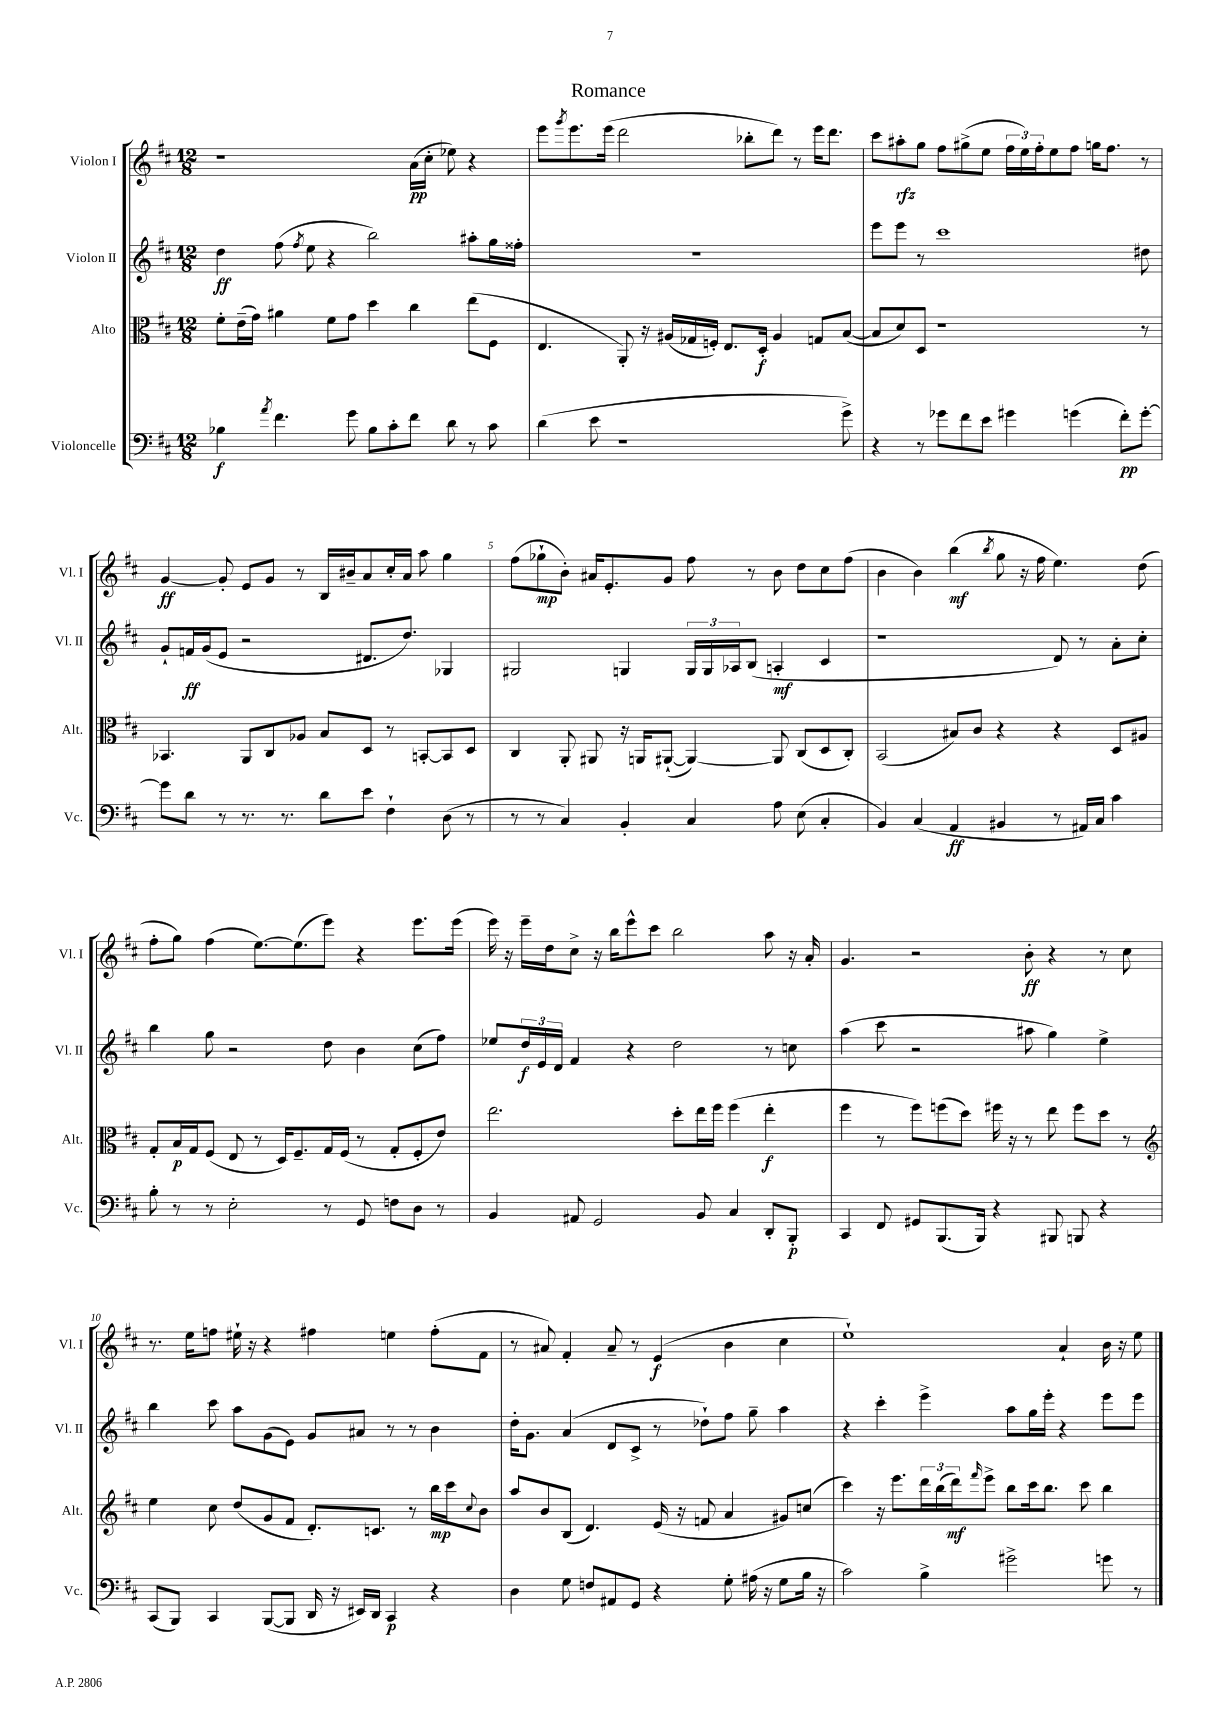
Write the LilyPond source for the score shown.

\header { title = "Romance" }
<<
\new StaffGroup <<
\new Staff = "s0" \with { instrumentName = "Violon I" shortInstrumentName = "Vl. I" } {
    \clef treble \key d \major \numericTimeSignature \time 12/8
    r1 a'16\pp( cis''16-. ees''8) r4 |
    e'''8 \acciaccatura { g'''8 } e'''8. e'''16( d'''2 bes''8-. d'''8) r8 e'''16 d'''8. |
    cis'''8 ais''8-.\rfz g''8 fis''8 gis''8->( e''8 \tuplet 3/2 { fis''16 e''16) fis''16-. } e''8 fis''8 g''16 fis''8. r8 |
    g'4~\ff g'8-. e'8 g'8 r8 b16 bis'16-- a'8 cis''16-. a'16 a''8 g''4 |
    fis''8( ges''8-!\mp b'8-.) ais'16 e'8.-. g'8 fis''8 r8 b'8 d''8 cis''8 fis''8( |
    b'4 b'4) b''4\mf( \acciaccatura { b''8 } g''8 r16 fis''16 e''4.) d''8( |
    fis''8-. g''8) fis''4( e''8.~) e''8.( e'''8) r4 e'''8. e'''16( |
    e'''16) r16 e'''16-- d''16 cis''8-> r16 b''16 e'''8-^ cis'''8 b''2 a''8 r16 a'16-. |
    g'4. r2 b'8-.\ff r4 r8 cis''8 |
    r8. e''16 f''8 eis''16-! r16 r4 fis''4 e''4 fis''8-.( fis'8 |
    r8 ais'8) fis'4-. ais'8-- r8 e'4\f( b'4 cis''4 |
    e''1-!) a'4-! b'16 r16 e''8 \bar "|." |
}
\new Staff = "s1" \with { instrumentName = "Violon II" shortInstrumentName = "Vl. II" } {
    \clef treble \key d \major \numericTimeSignature \time 12/8
    d''4\ff fis''8( \acciaccatura { fis''8 } e''8 r4 b''2) ais''8-. g''16 fisis''16-. |
    r1. |
    e'''8 e'''8 r8 cis'''1 dis''8 |
    g'8-! f'16\ff g'16( e'8 r2 dis'8. d''8.) ges4 |
    gis2 g4 \tuplet 3/2 { g16 g16 aes16 } b8( a4-.\mf cis'4 |
    r1 d'8) r8 a'8-. cis''8-. |
    b''4 g''8 r2 d''8 b'4 cis''8( fis''8) |
    ees''8 \tuplet 3/2 { d''16\f e'16 d'16 } fis'4 r4 d''2 r8 c''8 |
    a''4( cis'''8 r2 ais''8 g''4) e''4-> |
    b''4 cis'''8 a''8 g'8( e'8) g'8 ais'8 r8 r8 b'4 |
    d''16-. g'8. a'4( d'8 cis'8-> r8 des''8-!) fis''8 g''8-- a''4 |
    r4 cis'''4-. e'''4-> a''8 g''16 e'''16-. r4 e'''8 e'''8 \bar "|." |
}
\new Staff = "s2" \with { instrumentName = "Alto" shortInstrumentName = "Alt." } {
    \clef alto \key d \major \numericTimeSignature \time 12/8
    fis'8-. e'16--( g'16) ais'4 fis'8 g'8 d''4 cis''4 e''8( fis8 |
    e4. a,8-.) r16 ais16( ges16 f16-.) e8. d16-.\f ais4 g8 b8~( |
    b8 d'8) d8 r1 r8 |
    bes,4. a,8 cis8 aes8 b8 d8 r8 b,8~-. b,8 d8 |
    cis4 a,8-. ais,8 r16 a,16 ais,8~-!( ais,4~) ais,8 cis8( d8 cis8-.) |
    b,2( bis8) cis'8 r4 r4 d8 ais8 |
    g8-. b16\p g16 fis8( e8 r8 d16) fis8.-- g16 fis16( r8 g8-. fis8-. e'8) |
    e''2. d''8-. e''16 fis''16 fis''4( e''4-.\f |
    fis''4 r8 fis''8) f''8( d''8) fis''16 r16 r8 e''8 fis''8 d''8 r8 |
    \clef treble e''4 cis''8 d''8( g'8 fis'8 d'8.-.) c'8. r8 b''16\mp cis'''16 \appoggiatura { cis''8 } b'8 |
    a''8 b'8 b8( d'4.) e'16( r16 f'8 a'4 gis'8) c''8( |
    cis'''4) r16 e'''8. \tuplet 3/2 { d'''16 b''16( d'''16\mf) } \grace { fis'''16 } e'''8-> b''8 cis'''16 b''8. cis'''8 b''4 \bar "|." |
}
\new Staff = "s3" \with { instrumentName = "Violoncelle" shortInstrumentName = "Vc." } {
    \clef bass \key d \major \numericTimeSignature \time 12/8
    bes4\f \acciaccatura { a'8 } fis'4. g'8 bes8 cis'8-. fis'8 d'8 r8 cis'8 |
    d'4( e'8 r1 g'8->) |
    r4 r8 ges'8 fis'8 e'8 gis'4 g'4( fis'8-.\pp) g'8~-. |
    g'8 d'8 r8 r8. r8. d'8 e'8 fis4-! d8( r8 |
    r8 r8 cis4) b,4-. cis4 a8 e8( cis4-. |
    b,4) cis4( a,4\ff bis,4 r8 ais,16) cis16 cis'4 |
    b8-. r8 r8 e2-. r8 g,8 f8 d8 r8 |
    b,4 ais,8 g,2 b,8 cis4 d,8-. b,,8-.\p |
    cis,4 fis,8 gis,8 b,,8.( b,,16) r4 bis,,8 b,,8 r4 |
    cis,8( b,,8) cis,4 b,,8~( b,,8 d,16 r16 eis,16) d,16 cis,4\p r4 |
    d4 g8 f8 ais,8 g,8 r4 g8-. ais16( r16 g8 b16 r16 |
    cis'2) b4-> gis'2-> g'8 r8 \bar "|." |
}
>>
>>
\layout { \context { \Score \override BarNumber.break-visibility = ##(#f #t #t) barNumberVisibility = #(every-nth-bar-number-visible 5) } }
